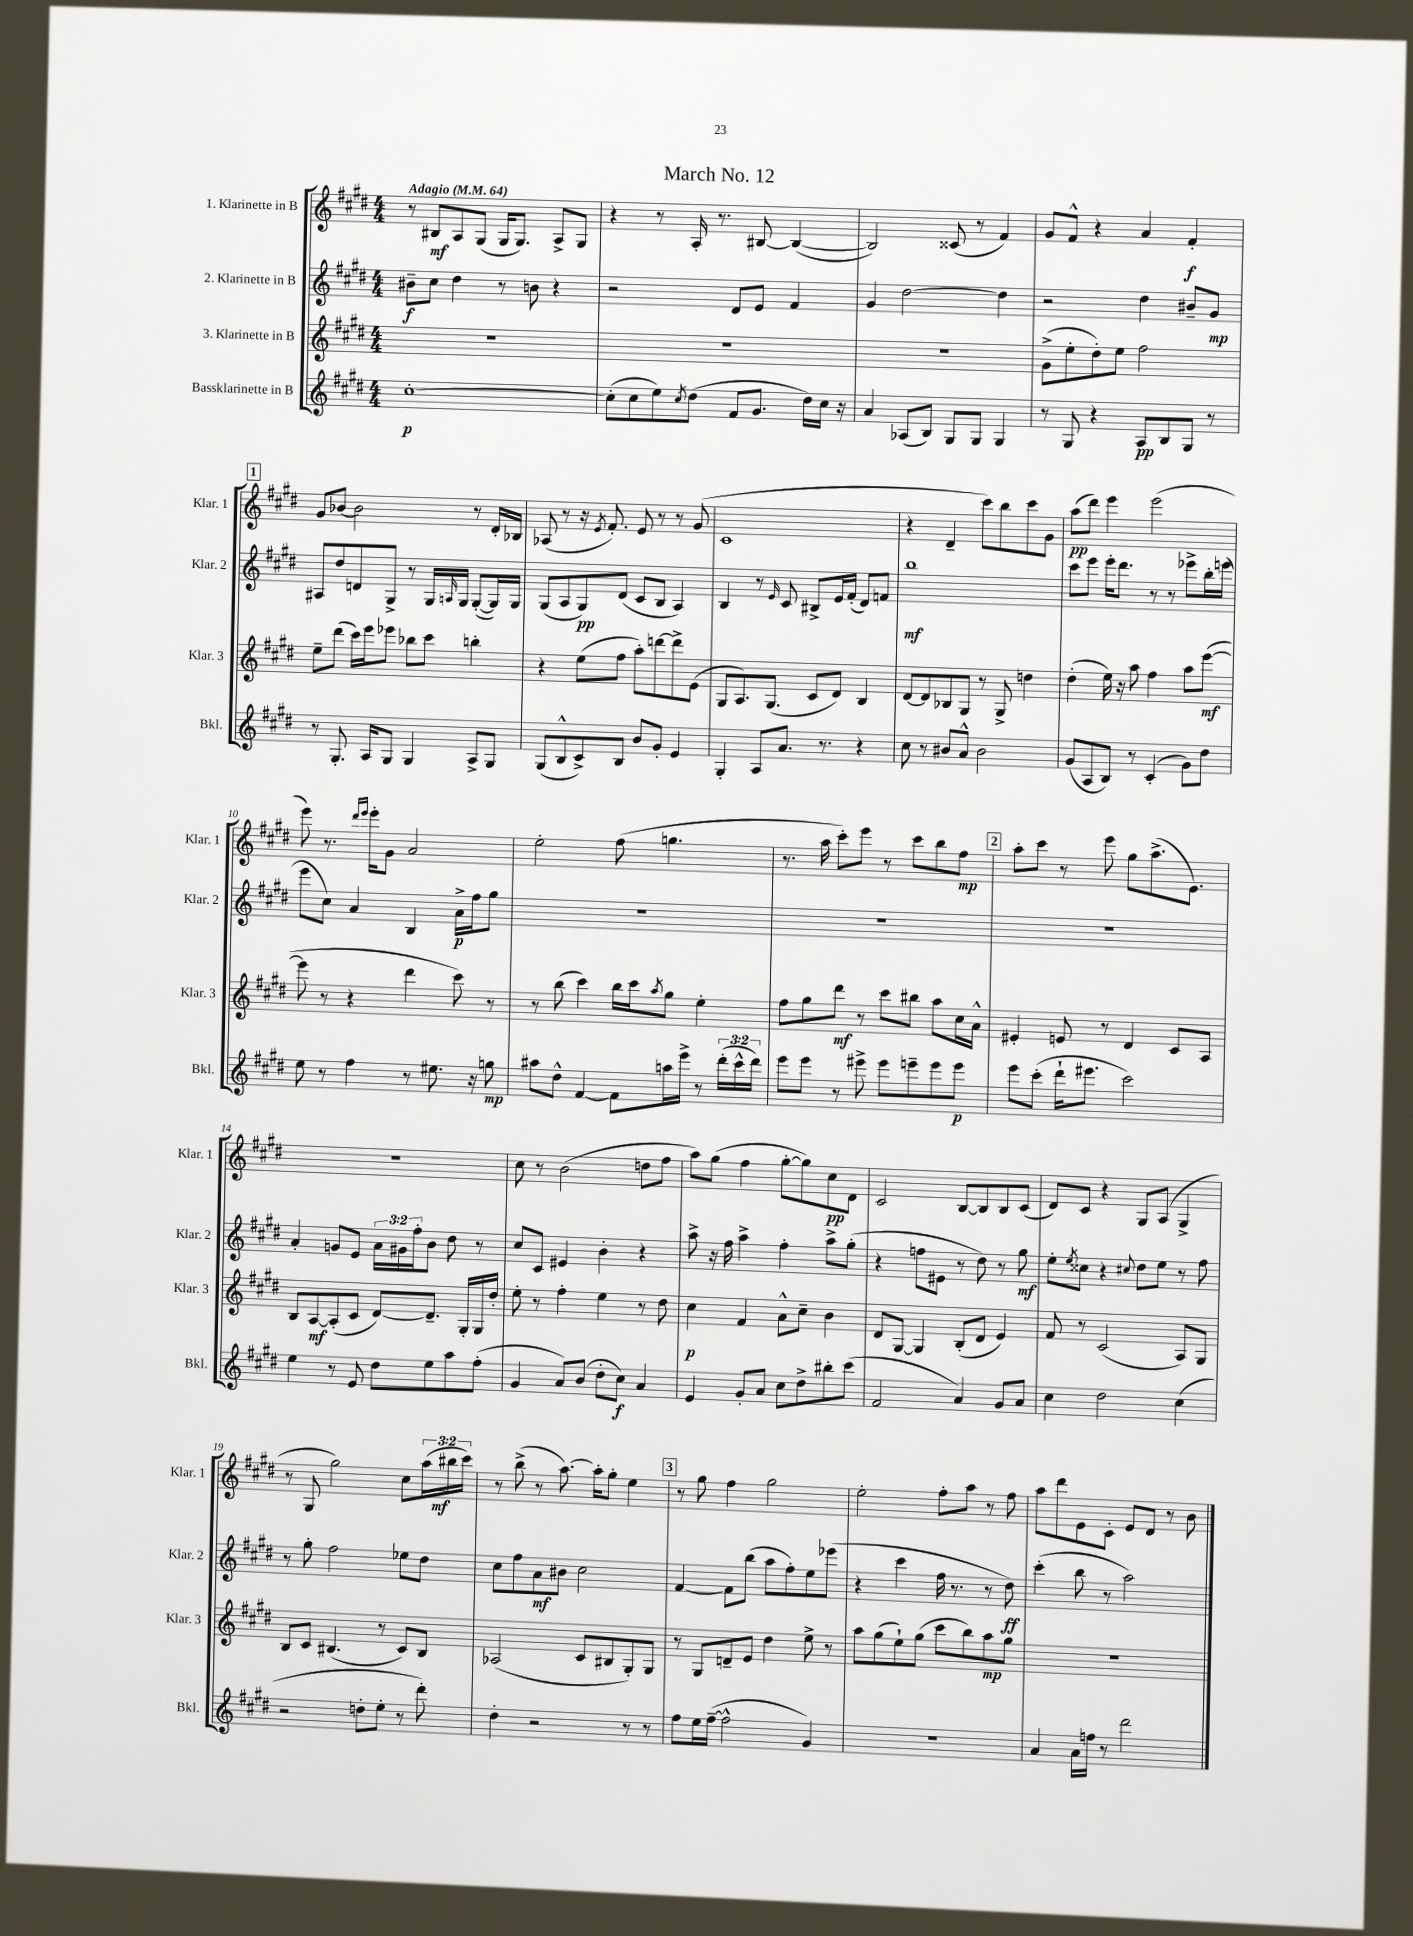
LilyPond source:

\header { title = "March No. 12" }
<<
\new StaffGroup <<
\new Staff = "s0" \with { instrumentName = "1. Klarinette in B" shortInstrumentName = "Klar. 1" } {
    \clef treble \key e \major \numericTimeSignature \time 4/4 \override Staff.TupletNumber.text = #tuplet-number::calc-fraction-text \tempo "Adagio" 4 = 64
    r8 bis8\mf a8 gis8( gis16 gis8.) a8-> gis8 |
    r4 r8 a16-. r8. bis8~ bis4~( |
    bis2) cisis'8( r8 fis'4) |
    gis'8 fis'8-^ r4 a'4 fis'4-.\f |
    \mark \markup { \box "1" } gis'8 bes'8~ bes'2 r8 dis'16-. bes16 |
    aes8( r8 r16 \acciaccatura { e'8 } fis'8.-.) e'8 r8 r8 gis'8( |
    cis'1 |
    r4 dis'4-- cis'''8) b''8 cis'''8 gis'8 |
    a''8\pp( dis'''8) e'''4 e'''2( |
    e'''8) r8. \grace { dis'''16 e'''16 } e'''16-. gis'8 a'2 |
    e''2-. fis''8( g''4. |
    r8. a''16 cis'''8-.) e'''8 r8 cis'''8 b''8 fis''8\mp |
    \mark \markup { \box "2" } a''8-. cis'''8 r8 e'''8 gis''8 a''8.->( e'8.) |
    R1 |
    cis''8 r8 b'2( d''8 fis''8 |
    a''8) gis''8( fis''4 gis''8~-. gis''8) cis''8\pp dis'8 |
    cis'2 b8~ b8 b8 cis'8( |
    dis'8) cis'8 r4 gis8 a8( gis4-> |
    r8 gis8 gis''2) cis''8 \tuplet 3/2 { a''16( bis''16\mf cis'''16) } |
    r8 b''8->( r8 a''8.~) a''16-. gis''8-. e''4 |
    \mark \markup { \box "3" } r8 gis''8 fis''4 gis''2 |
    e''2-. fis''8-. a''8 r8 fis''8 |
    a''8 dis'''8 e'8 cis'8-. e'8 dis'8 r8 b'8 \bar "|." |
}
\new Staff = "s1" \with { instrumentName = "2. Klarinette in B" shortInstrumentName = "Klar. 2" } {
    \clef treble \key e \major \numericTimeSignature \time 4/4 \override Staff.TupletNumber.text = #tuplet-number::calc-fraction-text
    bis'8--\f cis''8 dis''4 r8 b'8 r4 |
    r2 dis'8 e'8 fis'4 |
    gis'4 dis''2~ dis''4 |
    r2 dis''4 bis'8-- gis'8\mp |
    \mark \markup { \box "1" } ais8 dis''8 d'8 gis8-> r8 gis16 \grace { a16 } gis16 gis8~-.( gis16) gis16 |
    gis8( a8 gis8\pp) dis'8( cis'8 b8 a4) |
    b4 r8 \grace { e'16 } cis'8 bis8-> e'16 fis'16-.( dis'8) f'8 |
    b''1\mf |
    cis'''8 e'''8 e'''16-. dis'''8. r8 r8 ees'''8-> b''16-. e'''16( |
    e'''8 cis''8) a'4 b4 a'16->\p fis''16 gis''8 |
    R1 |
    R1 |
    \mark \markup { \box "2" } R1 |
    a'4-. g'8 e'8 \tuplet 3/2 { a'16 gis'16 fis''16-. } b'8 dis''8 r8 |
    cis''8 cis'8 eis'4 b'4-. r4 |
    a''8-> r16 fis''16 a''4-> fis''4-. a''8-> gis''8-.( |
    r4 f''8 eis'8 r8 dis''8) r8 gis''8\mf |
    e''8-. \acciaccatura { e''8 } cisis''8 r4 \appoggiatura { cis''8 } dis''8 e''8 r8 fis''8 |
    r8 gis''8-. fis''2 ees''8 dis''8 |
    cis''8 fis''8 a'8\mf bis'8 cis''2 |
    \mark \markup { \box "3" } fis'4~ fis'8 b''8( a''8 fis''8-.) e''8 ees'''8( |
    r4 cis'''4 fis''16 r8. r8 dis''8\ff) |
    cis'''4-.( b''8 r8 a''2) \bar "|." |
}
\new Staff = "s2" \with { instrumentName = "3. Klarinette in B" shortInstrumentName = "Klar. 3" } {
    \clef treble \key e \major \numericTimeSignature \time 4/4
    R1 |
    R1 |
    R1 |
    gis'8->( e''8-. dis''8-.) e''8 fis''2 |
    \mark \markup { \box "1" } e''8-- dis'''8( cis'''16) e'''16 ees'''8 bes''8 cis'''8 b''4-. |
    r4 e''8( fis''8 a''8-.) d'''8~ d'''8-> e'8( |
    gis8 a8.) gis8.( cis'8 dis'8) b4 |
    dis'8~ dis'8 bes8 gis8 r8 gis8-> d''4 |
    dis''4-.( e''16) r16 a''8 fis''4 a''8 e'''8~\mf( |
    e'''8 r8 r4 dis'''4 cis'''8) r8 |
    r8 b''8( cis'''4) b''16 cis'''16 \acciaccatura { a''8 } gis''8 e''4-. |
    fis''8 gis''8 dis'''8\mf r8 cis'''8 bis''8 a''8 cis''16 a'16-^ |
    \mark \markup { \box "2" } eis'4-. e'8 r8 dis'4 cis'8 a8 |
    b8 a8~\mf a8-.( cis'8 dis'8~) dis'8.-- gis16-. gis16 dis''16-. |
    e''8-. r8 fis''4-. e''4 r8 dis''8 |
    cis''4\p fis'4 a'8-^ cis''8-- b'4 |
    dis'8 gis8~ gis4 b8-.( dis'8 e'4) |
    fis'8 r8 cis'2( a8) gis8 |
    b8 cis'8 bis4.( r8 cis'8) bis8 |
    aes2( cis'8 bis8 gis8-.) gis8 |
    \mark \markup { \box "3" } r8 gis8 d'8-- e'8 dis''4 e''8-> r8 |
    a''8 gis''8( e''8-!) gis''8( cis'''8 b''8) a''8\mp gis''8 |
    R1 \bar "|." |
}
\new Staff = "s3" \with { instrumentName = "Bassklarinette in B" shortInstrumentName = "Bkl." } {
    \clef treble \key e \major \numericTimeSignature \time 4/4 \override Staff.TupletNumber.text = #tuplet-number::calc-fraction-text
    cis''1~-.\p |
    cis''8-.( cis''8 e''8) \acciaccatura { cis''8 } dis''8( fis'8 gis'8. dis''16) cis''16 r16 |
    a'4 aes8( b8) gis8 gis8 gis4 |
    r8 gis8 r4 a8\pp b8 gis8 r8 |
    \mark \markup { \box "1" } r8 gis8.-. a16 gis8 gis4 a8-> gis8 |
    gis8( b8-^ cis'8->) b8 b'8 gis'8-. e'4 |
    gis4-. a8 a'8. r8. r4 |
    cis''8 r8 bis'8 a'8-^ bis'2 |
    gis'8( a8 b8) r8 cis'4-.( gis'8) dis''8 |
    e''8 r8 fis''4 r8 eis''8. r16 g''8\mp |
    ais''8 dis''8-^ fis'4~ fis'8 a''16 e'''16-> r8 \tuplet 3/2 { dis'''16-.( cis'''16-^ dis'''16) } |
    e'''8 e'''8 r8 eis'''8-> eis'''8 e'''8-- e'''8 e'''8\p |
    \mark \markup { \box "2" } e'''8 cis'''8-.( dis'''16-! eis'''8. cis'''2) |
    e''4 r8 e'8 dis''8 e''8 a''8 fis''8-.( |
    gis'4 a'8) b'8( dis''8-. cis''8\f) a'4 |
    e'4 gis'8-. a'8 cis''8 dis''8-> bis''8-. cis'''8( |
    fis'2 a'4) gis'8 a'8 |
    cis''4 dis''2 cis''4( |
    r2 d''8-. e''8-. r8 dis'''8-.) |
    dis''4-. r2 r8 r8 |
    \mark \markup { \box "3" } fis''8 e''16 fis''16~--( fis''2-^ gis'4) |
    R1 |
    a'4 a'16 f''16 r8 dis'''2 \bar "|." |
}
>>
>>
